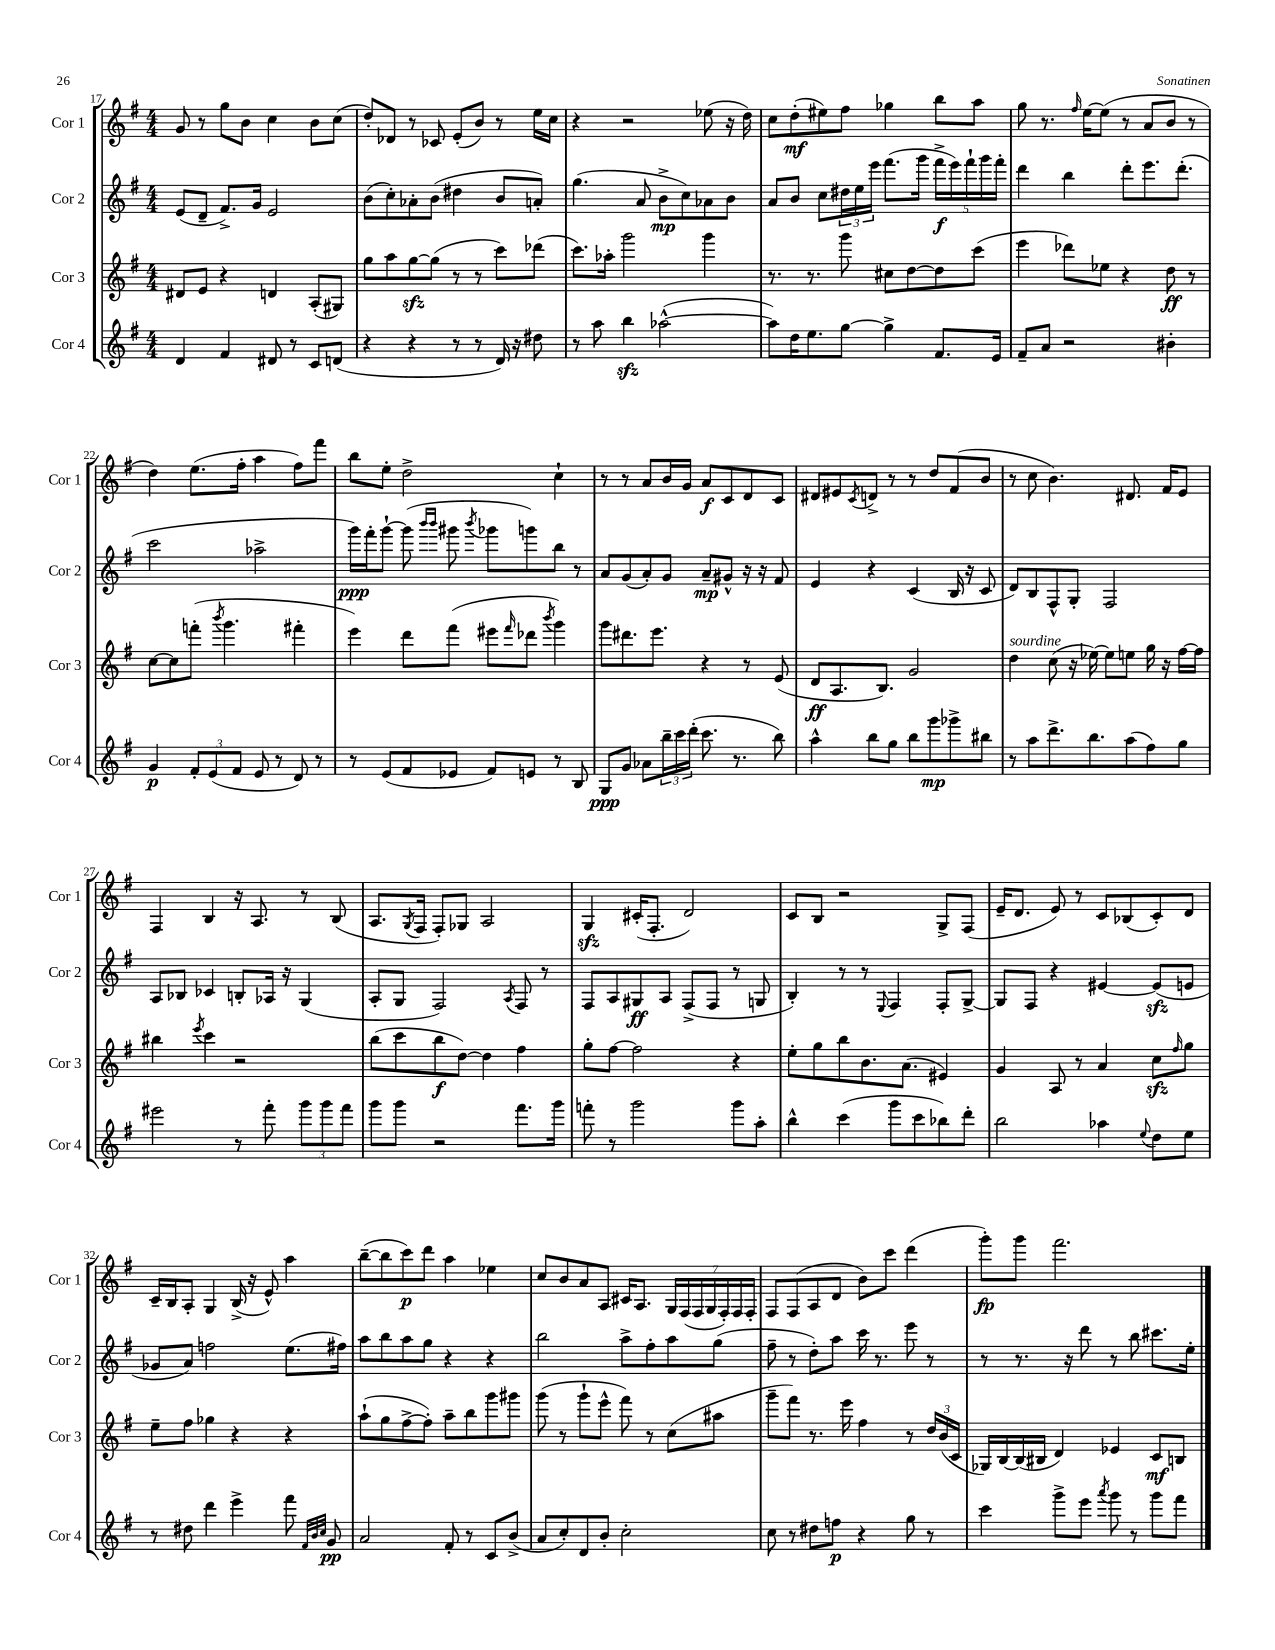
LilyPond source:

<<
\new StaffGroup <<
\new Staff = "s0" \with { instrumentName = "Cor 1" shortInstrumentName = "Cor 1" } {
    \clef treble \key g \major \numericTimeSignature \time 4/4
    g'8 r8 g''8 b'8 c''4 b'8 c''8( |
    d''8-.) des'8 r8 ces'8 e'8-.( b'8) r8 e''16 c''16 |
    r4 r2 ees''8( r16 d''16) |
    c''8 d''8-.\mf( eis''8) fis''8 ges''4 b''8 a''8 |
    g''8 r8. \grace { fis''16 } e''16~ e''8( r8 a'8 b'8 r8 |
    d''4) e''8.( fis''16-. a''4 fis''8) fis'''8 |
    b''8 e''8-. d''2-> c''4-! |
    r8 r8 a'8 b'16 g'16 a'8\f c'8 d'8 c'8 |
    dis'8 eis'8 \acciaccatura { c'8 } d'8-> r8 r8 d''8 fis'8( b'8 |
    r8 c''8 b'4.) dis'8. fis'16 e'8 |
    fis4 b4 r16 a8. r8 b8( |
    a8. \acciaccatura { g8 } fis16 fis8-.) ges8 a2 |
    g4\sfz cis'16-.( fis8.-. d'2) |
    c'8 b8 r2 g8-> fis8( |
    e'16-- d'8. e'8) r8 c'8 bes8( c'8-.) d'8 |
    c'16-- b16 a8-. g4 b16->( r16 e'8-^) a''4 |
    b''8~--( b''8 c'''8\p) d'''8 a''4 ees''4 |
    c''8 b'8 a'8 a8 cis'16 a8. \tuplet 7/4 { g16 fis16( fis16 g16 fis16-.) fis16 fis16-. } |
    fis8 fis8( a8 d'8 b'8) c'''8 d'''4( |
    g'''8-.\fp) g'''8 fis'''2. \bar "|." |
}
\new Staff = "s1" \with { instrumentName = "Cor 2" shortInstrumentName = "Cor 2" } {
    \clef treble \key g \major \numericTimeSignature \time 4/4
    e'8( d'8-- fis'8.->) g'16 e'2 |
    b'8( c''8-.) aes'8-. b'8( dis''4 b'8 a'8-.) |
    g''4.( a'8 b'8->\mp c''8) aes'8 b'8 |
    a'8 b'8 c''8 \tuplet 3/2 { dis''16 e''16 e'''16 } fis'''8.( g'''16 \tuplet 5/4 { fis'''16->\f e'''16) fis'''16-! g'''16 fis'''16-. } |
    d'''4 b''4 d'''8-. e'''8. d'''8.-.( |
    c'''2 aes''2-> |
    g'''16\ppp) fis'''16-. g'''8~-! g'''8( \grace { b'''16 b'''16 } gis'''8 \acciaccatura { b'''8 } ges'''8 g'''8) b''8 r8 |
    a'8 g'8( a'8-.) g'8 a'8--\mp gis'8-^ r16 r16 fis'8 |
    e'4 r4 c'4( b16 r16 c'8 |
    d'8) b8 fis8-^ g8-. fis2 |
    a8 bes8 ces'4 b8-. aes16 r16 g4( |
    a8-. g8 fis2) \acciaccatura { a8 } fis8 r8 |
    fis8 a8 gis8\ff a8 fis8->( fis8 r8 g8 |
    b4-.) r8 r8 \appoggiatura { e8 } fis4 fis8-. g8~-> |
    g8 fis8 r4 eis'4~ eis'8\sfz( e'8 |
    ges'8 a'8) f''2 e''8.( fis''16) |
    a''8 b''8 a''8 g''8 r4 r4 |
    b''2 a''8-> fis''8-. a''8 g''8( |
    fis''8-- r8 d''8-.) a''8 c'''16 r8. e'''8 r8 |
    r8 r8. r16 d'''8 r8 b''8 cis'''8. e''16-. \bar "|." |
}
\new Staff = "s2" \with { instrumentName = "Cor 3" shortInstrumentName = "Cor 3" } {
    \clef treble \key g \major \numericTimeSignature \time 4/4
    dis'8 e'8 r4 d'4 a8-.( gis8) |
    g''8 a''8 g''8~\sfz g''8( r8 r8 c'''8) des'''8( |
    c'''8.) aes''16-. g'''2 g'''4 |
    r8. r8. g'''8 cis''8 d''8~ d''8 c'''8( |
    e'''4 des'''8) ees''8 r4 d''8\ff r8 |
    c''8~ c''8 f'''8-.( \acciaccatura { b'''8 } g'''4. fis'''4-. |
    e'''4) d'''8 fis'''8( eis'''8 \grace { fis'''16 } des'''8 \acciaccatura { b'''8 } g'''4) |
    g'''8 dis'''8. e'''8. r4 r8 e'8( |
    d'8\ff a8. b8.) g'2 |
    d''4^\markup { \italic "sourdine" } c''8( r16 ees''16~) ees''8 e''8 g''16 r16 fis''16~ fis''16 |
    bis''4 \acciaccatura { e'''8 } c'''4 r2 |
    b''8( c'''8 b''8\f d''8~) d''4 fis''4 |
    g''8-. fis''8~ fis''2 r4 |
    e''8-. g''8 b''8 b'8. a'8.( eis'4) |
    g'4 a8 r8 a'4 c''8\sfz \grace { fis''16 } g''8 |
    e''8-- fis''8 ges''4 r4 r4 |
    a''8-!( g''8 fis''8~-> fis''8-.) a''8-- b''8 g'''8 gis'''8 |
    g'''8( r8 g'''8-! e'''8-^ fis'''8) r8 c''8( ais''8 |
    g'''8-- fis'''8) r8. e'''16 fis''4 r8 \tuplet 3/2 { d''16 b'16( c'16 } |
    ges16) b16~ b16( bis16 d'4) ees'4 c'8\mf b8 \bar "|." |
}
\new Staff = "s3" \with { instrumentName = "Cor 4" shortInstrumentName = "Cor 4" } {
    \clef treble \key g \major \numericTimeSignature \time 4/4
    d'4 fis'4 dis'8 r8 c'8 d'8( |
    r4 r4 r8 r8 d'16) r16 dis''8 |
    r8 a''8 b''4\sfz aes''2~-^( |
    aes''8) d''16 e''8. g''8~ g''4-> fis'8. e'16 |
    fis'8-- a'8 r2 bis'4-. |
    g'4\p \tuplet 3/2 { fis'8-. e'8( fis'8 } e'8 r8 d'8) r8 |
    r8 e'8( fis'8 ees'8 fis'8) e'8 r8 b8 |
    g8\ppp g'8 aes'8 \tuplet 3/2 { b''16-- c'''16 d'''16-.( } c'''8. r8. b''8) |
    a''4-^ b''8 g''8 b''8 g'''8\mp ges'''8-> bis''8 |
    r8 a''8 d'''8.-> b''8. a''8( fis''8) g''8 |
    eis'''2 r8 fis'''8-. \tuplet 3/2 { g'''8 g'''8 fis'''8 } |
    g'''8 g'''8 r2 fis'''8. g'''16 |
    f'''8-. r8 g'''2 g'''8 a''8-. |
    b''4-^ c'''4( g'''8 c'''8 bes''8) d'''8-. |
    b''2 aes''4 \appoggiatura { e''8 } d''8 e''8 |
    r8 dis''8 d'''4 e'''4-> fis'''8 \grace { fis'32 b'32 c''32 } g'8\pp |
    a'2 fis'8-. r8 c'8 b'8->( |
    a'8 c''8-.) d'8 b'8-. c''2-. |
    c''8 r8 dis''8 f''8\p r4 g''8 r8 |
    c'''4 g'''8-> e'''8 \acciaccatura { a'''8 } g'''8 r8 g'''8 fis'''8 \bar "|." |
}
>>
>>
\layout { \context { \Score currentBarNumber = #17 } }
